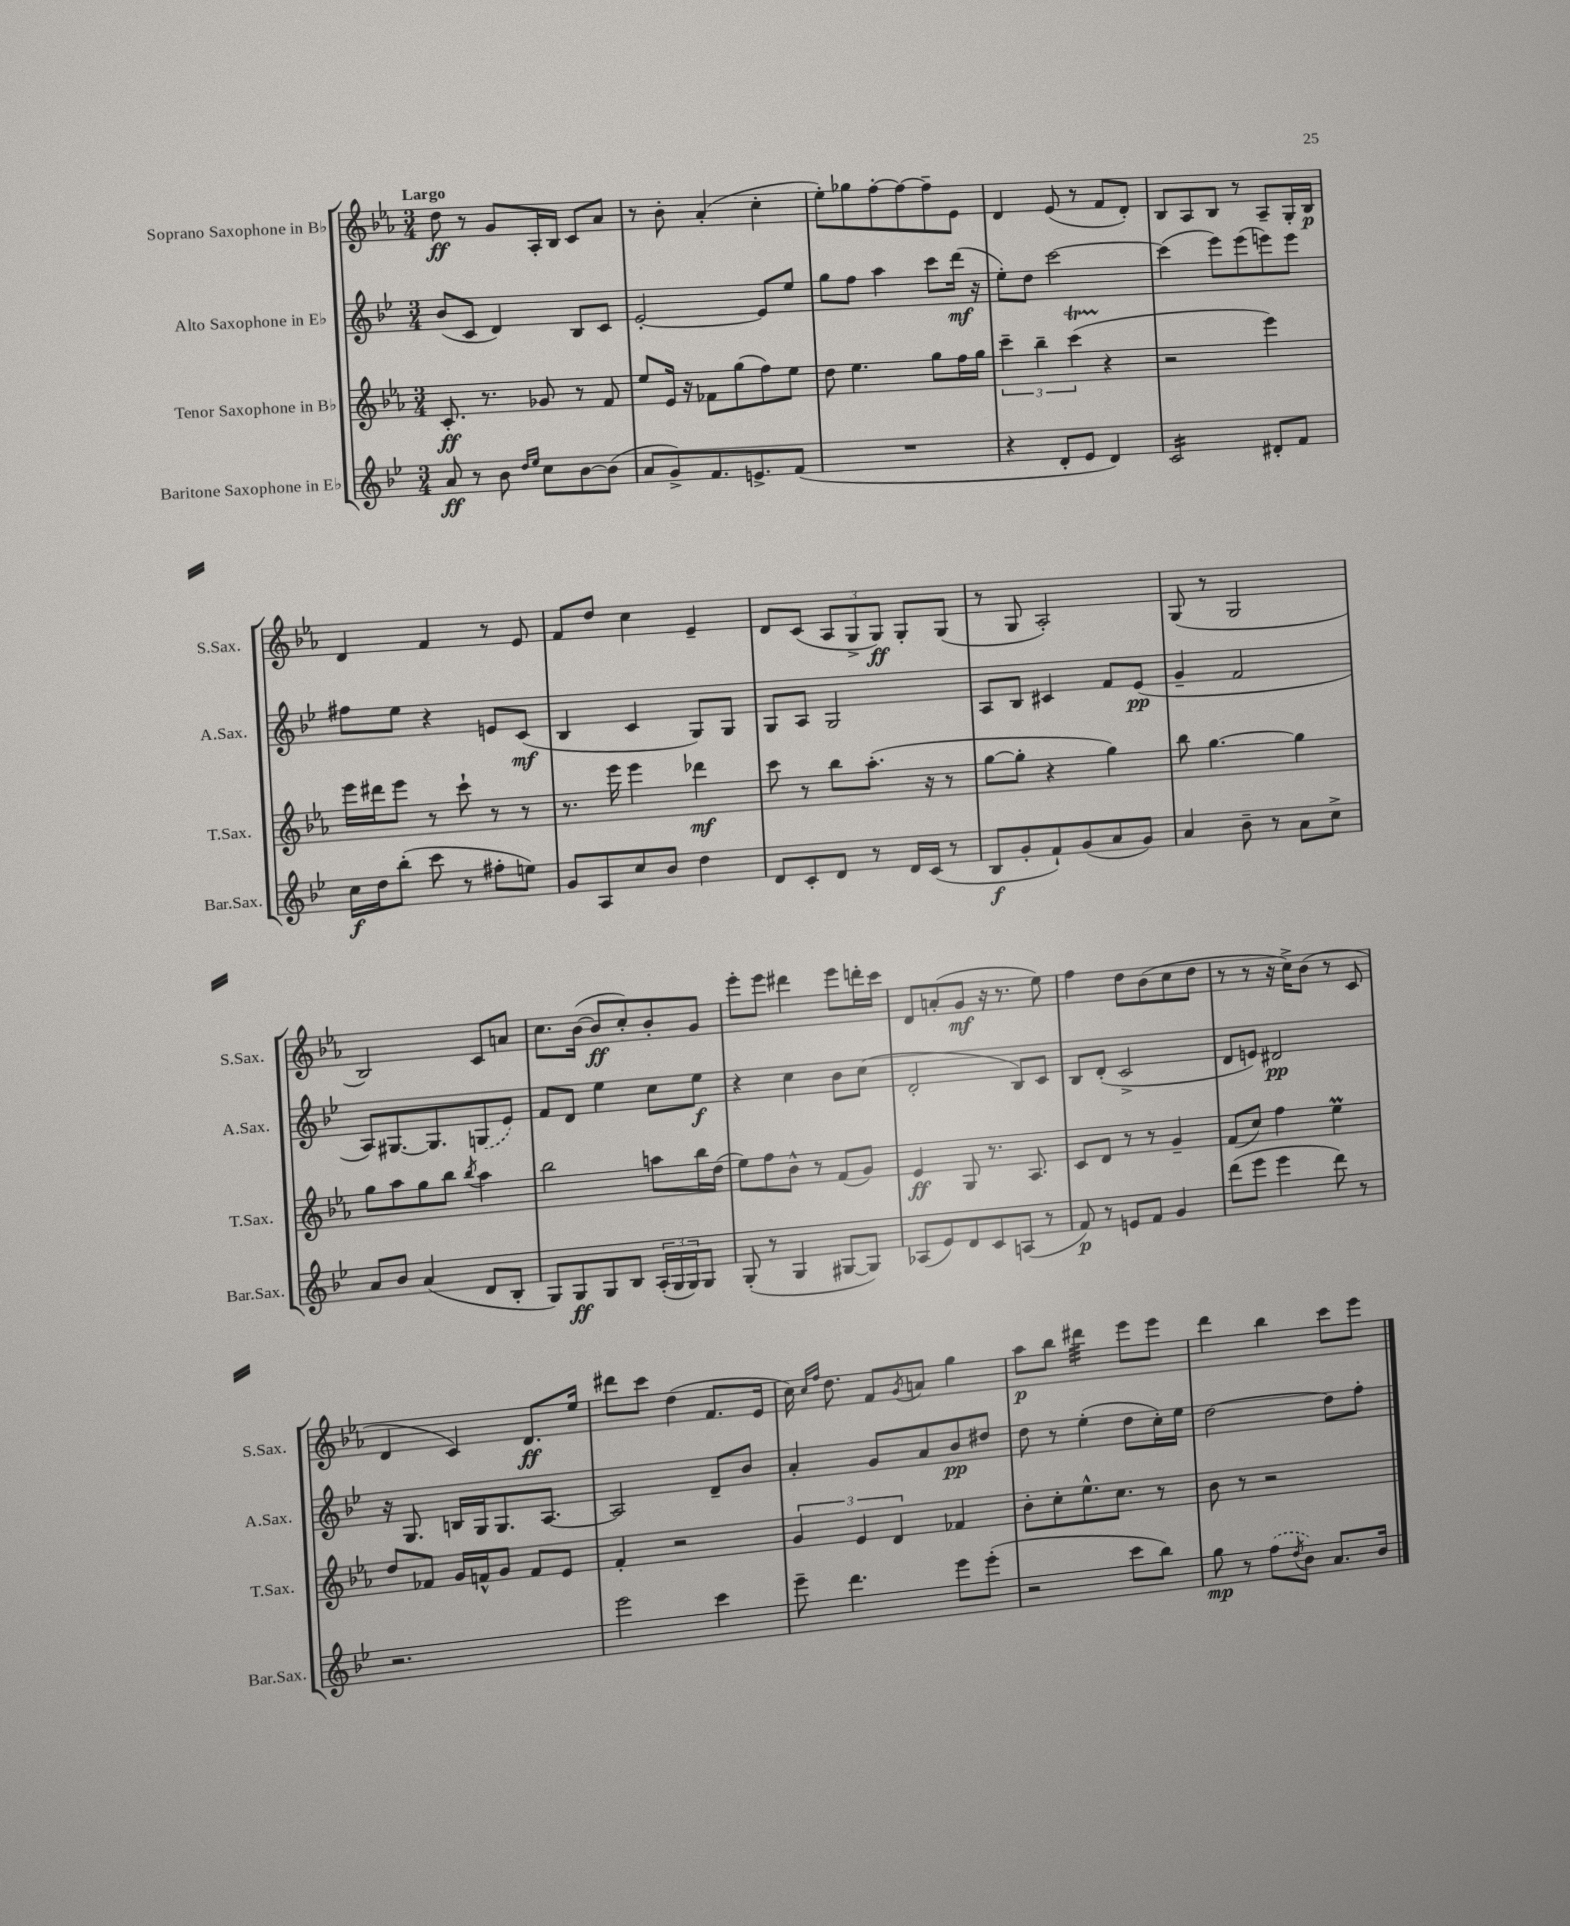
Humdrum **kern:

**kern	**kern	**kern	**kern
*staff4	*staff3	*staff2	*staff1
*clefG2	*clefG2	*clefG2	*clefG2
*k[b-e-]	*k[b-e-a-]	*k[b-e-]	*k[b-e-a-]
*M3/4	*M3/4	*M3/4	*M3/4
8a/	8.c'/	(8b-/L	8dd\
8r	.	8c/J	8r
.	8.r	.	.
8b-\	.	4d/)	8g/L
16qqdd/LL	.	.	.
16qqee-/JJ	.	.	.
8cc\L	8g-/	.	16A-'/L
.	.	.	16B-/JJ
[8b-\	8r	8B-/L	8c/L
(8b-\]J	8f/	8c/J	8a-/J
=	=	=	=
8a/L	8ee-/L	[2e-'/	8r
8g^/)	16e-/Jk	.	8b-'\
.	16r	.	.
8.f/	8f-\L	.	(4a-'/
.	(8gg\	.	.
8.e^/	.	.	.
.	8ff\)	8e-/]L	4cc'\
(8f/J	8ee-\J	8ee-/J	.
=	=	=	=
2.r	8dd\	8gg\L	8ee-'\L)
.	4.ee-\	8ff\J	8gg-\
.	.	4aa\	[8ff'\
.	.	.	8ff\_
.	8gg\L	8ccc\L	8ff~\]
.	16ff\L	(16ddd\Jk	8e-\J
.	16gg\JJ	16r	.
=	=	=	=
4r	6ccc~\	8ee-'\L)	4d/
.	.	8dd\J	.
.	6bb-~\	.	.
8d'/L	.	[2ccc\	(8e-/
.	(6ccc\	.	.
8e-/J	.	.	8r
4d/)	4r	.	8f/L
.	.	.	8d'/J)
=	=	=	=
2c/	2r	(4ccc\]	8B-/L
.	.	.	8A-/
.	.	8eee-\L)	8B-/J
.	.	(8eee-\	8r
8d#'/L	4eee-\)	8eee\)	8A-~/L
8f/J	.	8eee\J	16G'/L
.	.	.	16B-/JJ
=	=	=	=
16cc\LL	16eee-\LL	8ff#\L	4d/
16dd\J	16ddd#\J	.	.
(8bb-'\J	8eee-\J	8ee-\J	.
8ccc\	8r	4r	4f/
8r	8ccc`\	.	.
8ff#'\L	8r	8e/L	8r
8ee\J)	8r	(8c/J	8e-/
=	=	=	=
8g/L	8.r	4B-/	8f/L
8A/	.	.	8dd/J
.	16eee-\	.	.
8cc/	4eee-\	4c/	4cc\
8b-/J	.	.	.
4dd\	4ddd-\	8G/L)	4e-~/
.	.	8G/J	.
=	=	=	=
8d/L	8ccc\	8G/L	8d/L
8c'/	8r	8A/J	(8c/J
8d/J	8bb-\L	2G/	12A-/L
.	.	.	12G^/
8r	(8.aa-'\J	.	.
.	.	.	12G/J)
16d/LL	.	.	8G'/L
(16c/JJ	16r	.	.
8r	8r	.	(8G/J
=	=	=	=
8B-/L	[8gg\L	8A/L	8r
8g'/	8gg'\]J	8B-/J	8G/
8f`/)	4r	4c#/	2A-'/)
(8g/	.	.	.
8a/	4gg\)	8f/L	.
8g/J)	.	(8e-/J	.
=	=	=	=
4a/	8bb-\	4g~/	(8G/
.	[4.gg\	.	8r
8b-~\	.	2f/	2G/
8r	.	.	.
8a\L	4gg\]	.	.
8cc^\J	.	.	.
=	=	=	=
8a/L	8gg\L	8A/L)	2B-/)
8b-/J	8aa-\	[8.G#/	.
(4a/	8gg\	.	.
.	.	8.G#/]	.
.	8bb-\J	.	.
.	8qbb-/	.	.
8d/L	4aa-\	(8G/	8c/L
8B-'/J	.	8e-/J)	8a/J
=	=	=	=
8G/L)	2bb-\	8f/L	8.cc\L
8G/	.	8d/J	.
.	.	.	([16b-\Jk
8G/	.	4ee-\	8b-/]L
8B-/J	.	.	8cc'/)
(24A'/LL	8aa\L	8cc\L	8b-'/
24G/	.	.	.
24G/J)	.	.	.
8G/J	16bb-\L	8ee-\J	8g/J
.	(16dd\JJ	.	.
=	=	=	=
(8G'/	8ee-\L)	4r	8eee-'\L
8r	8ff\	.	8eee-\J
4G/	8b-^^\J	4cc\	4ddd#\
.	8r	.	.
[8G#/L	(8f/L	8b-\L	8eee-\L
8G#/]J)	8g/J)	(8cc\J	16ddd'\L
.	.	.	16ccc\JJ
=	=	=	=
(8A-/L	4e-/	2d'/	8d/L
8e-/)	.	.	(8a'/
8d/	8G/	.	8g/J
8c/	8.r	.	16r
.	.	.	8.r
(8A/J	.	8B-/L)	.
.	8.A-/	.	.
8r	.	8c/J	8ee-\)
=	=	=	=
8f/)	8c/L	8B-/L	4ff\
8r	8d/J	(8d'/J	.
8e/L	8r	2c^/	8dd\L
8f/J	8r	.	(8b-\
4g/	4g~/	.	8cc\
.	.	.	8dd\J
=	=	=	=
(8ddd\L	(8f/L	8d/L	8r
8eee-\J	8cc/J)	8e/J)	8r
4eee-\	4ff\	2d#/	16r
.	.	.	16cc^\LK)
.	.	.	(8b-\J
8ddd\)	4ee-\	.	8r
8r	.	.	8c/
=	=	=	=
2.r	8dd/L	16r	4d/
.	.	8.G/	.
.	8f-/J	.	.
.	16g/LL	16B/LL	4c/)
.	16f^^/J	16G/J	.
.	8g/J	8.G/	.
.	8f/L	.	8.d/L
.	.	[8.A/J	.
.	8e-/J	.	.
.	.	.	16ee-/Jk
=	=	=	=
2eee-\	4f'/	2A/]	8ddd#\L
.	.	.	8ccc\J
.	2r	.	(4dd\
4ccc\	.	8d~/L	8.f/L
.	.	8b-/J	.
.	.	.	16e-/Jk
=	=	=	=
8eee-~\	6g/	4a'/	16cc\)
.	.	.	16qqcc/LL
.	.	.	16qqff/JJ
.	.	.	8.dd\
4.ddd\	.	.	.
.	6e-/	.	.
.	.	8g/L	8f/L
.	6d/	.	.
.	.	.	8qg/
.	.	8a/	8a/J
8eee-\L	4f-/	8b-/	4gg\
(8eee-'\J	.	8dd#/J	.
=	=	=	=
2r	8b-'\L	8dd\	8aa-\L
.	8cc'\	8r	8bb-\J
.	8.ee-^^\	(4ee-'\	4ddd#\
.	8.cc\J	.	.
8ccc\L	.	8dd\L	8eee-\L
8bb-\J)	8r	16cc'\L)	8eee-\J
.	.	16ee-\JJ	.
=	=	=	=
8gg\	8b-\	[2dd\	4ddd\
8r	8r	.	.
(8ff\L	2r	.	4bb-\
8qdd/	.	.	.
8b-\J)	.	.	.
8.a/L	.	8dd\]L	8ccc\L
.	.	8ff'\J	8eee-\J
16b-/Jk	.	.	.
==	==	==	==
*-	*-	*-	*-
